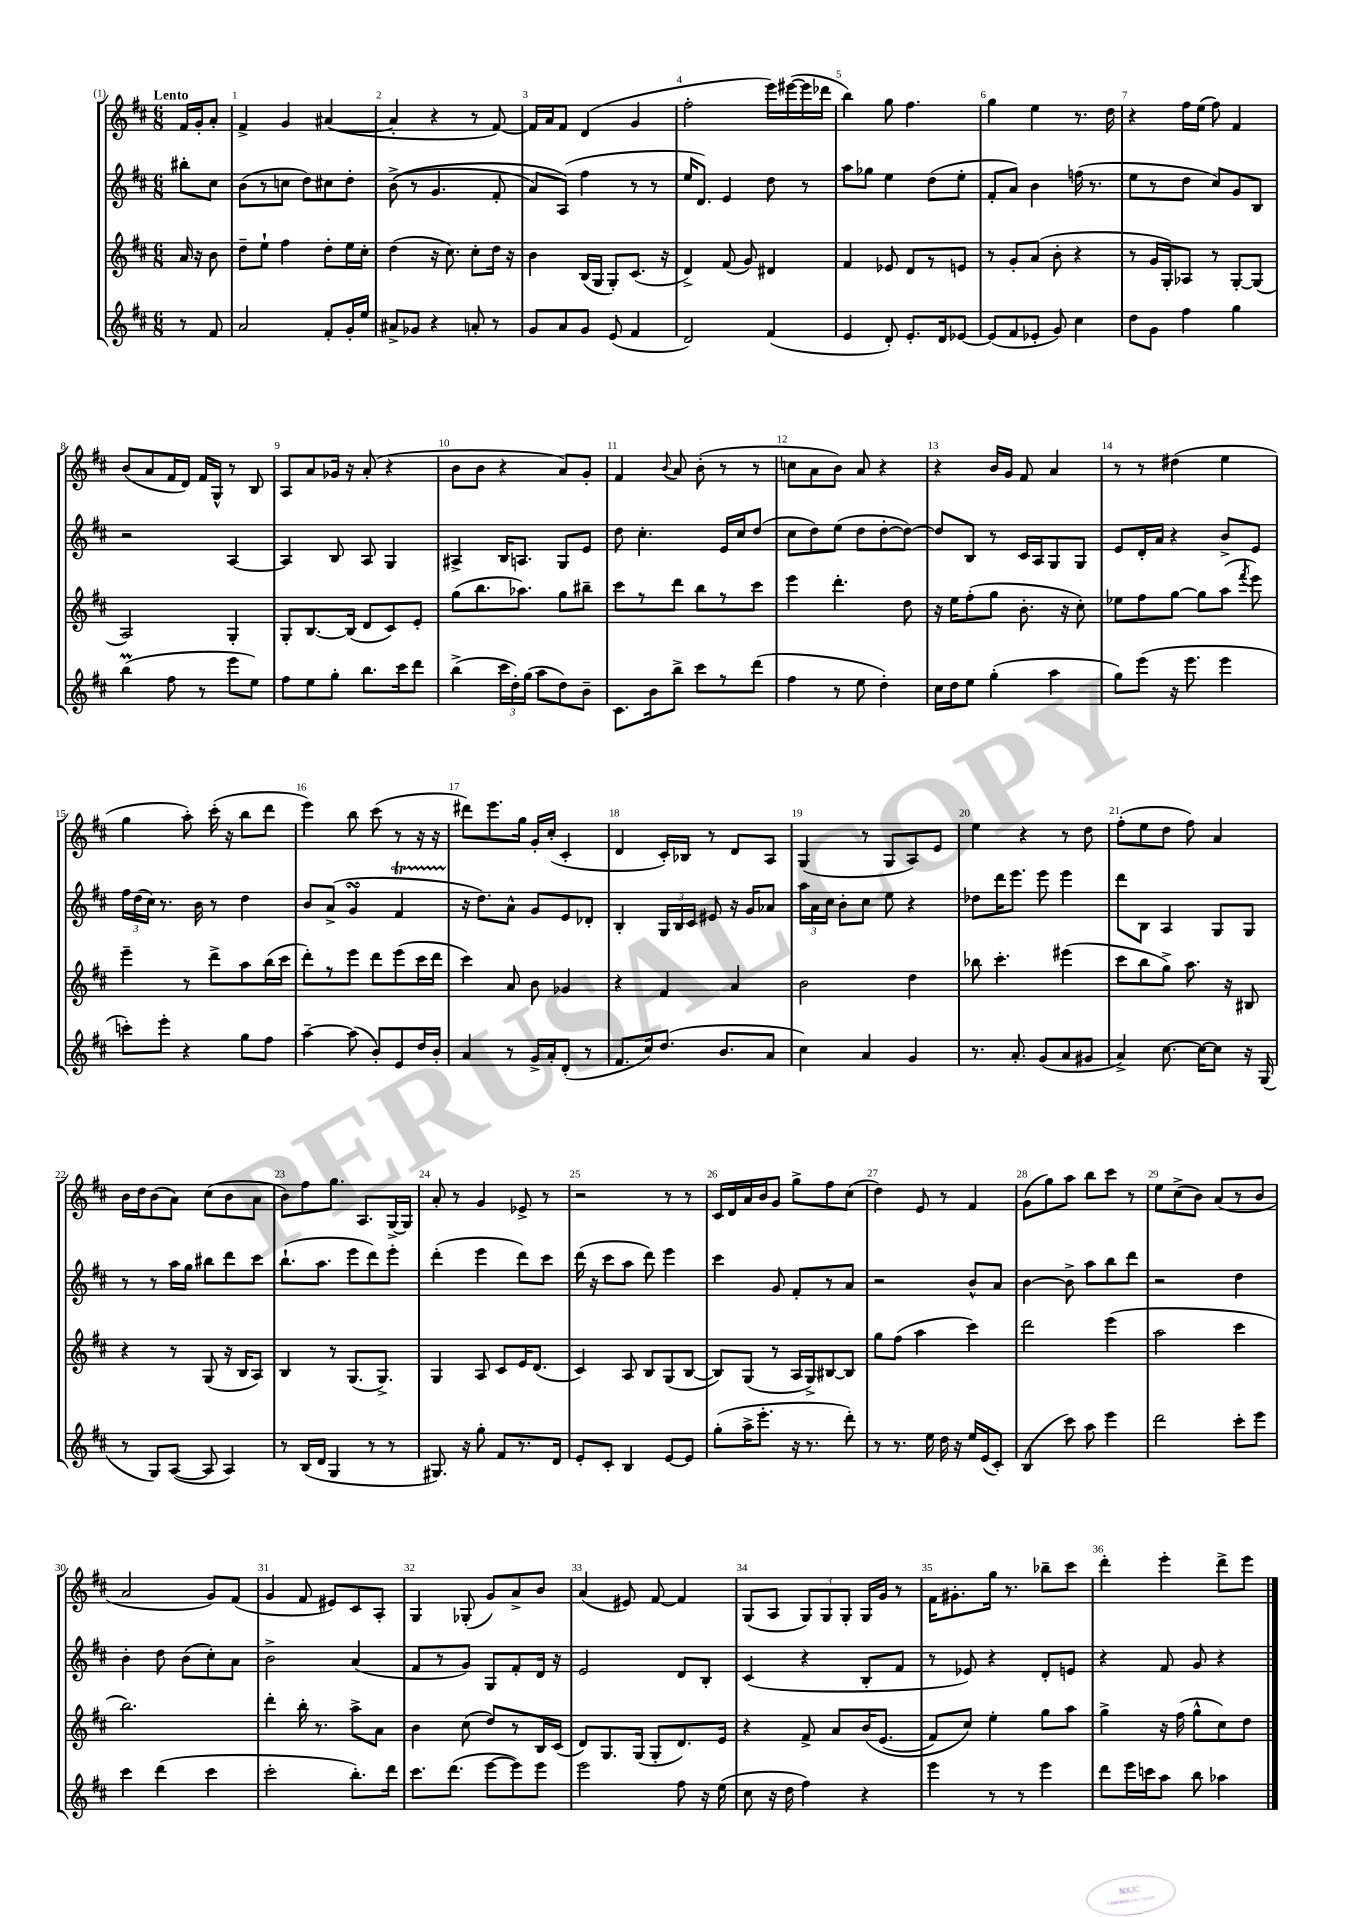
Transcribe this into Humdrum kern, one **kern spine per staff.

**kern	**kern	**kern	**kern
*staff4	*staff3	*staff2	*staff1
*clefG2	*clefG2	*clefG2	*clefG2
*k[f#c#]	*k[f#c#]	*k[f#c#]	*k[f#c#]
*M6/8	*M6/8	*M6/8	*M6/8
8r	16a/	8bb#'\L	16f#/LL
.	16r	.	16g'/J
8f#/	8b\	8cc#\J	8a'/J
=	=	=	=
2a/	8dd~\L	(8b\L	4f#^/
.	8ee`\J	8r	.
.	4ff#\	8cc\J	4g/
.	.	8dd\L)	.
8f#'/L	8dd'\L	8cc#\	([4a#/
16g'/L	16ee\L	8dd'\J	.
16ee/JJ	16cc#'\JJ	.	.
=	=	=	=
8a#^/L	(4dd\	&((8b^\	4a#'/]
8g-/J	.	8r	.
4r	16r	4.g/	4r
.	8.cc#\)	.	.
8a'/	8cc#'\L	.	8r
8r	16dd\Jk	8f#'/	[8f#/)
.	16r	.	.
=	=	=	=
8g/L	4b\	8a/L)	16f#/]LL
.	.	.	16a/J
8a/	.	(8A/J&)	8f#/J
8g/J	(16B/LL	4ff#\	(4d/
.	16G/JJ	.	.
(8e/	8G'/L)	.	.
4f#/	(8.c#/J	8r	4g/
.	.	8r	.
.	16r	.	.
=	=	=	=
2d/)	4d^/)	16ee/LK	2ff#'\
.	.	8.d/J)	.
.	(8f#/	4e/	.
.	8g/)	.	.
(4f#/	4d#/	8dd\	16eee\LL)
.	.	.	([16eee#\
.	.	8r	16eee#\]
.	.	.	16ddd-\JJ
=	=	=	=
4e/	4f#/	8aa\L	4bb\)
.	.	8gg-\J	.
8d'/)	8e-/	4ee\	8gg\
8.e'/L	8d/L	.	4.ff#\
.	8r	(8dd\L	.
16d/k	.	.	.
[8e-/J	8e/J	8ee'\J	.
=	=	=	=
(8e-/]L	8r	8f#'/L	4gg\
8f#/	8g'/L	8a/J)	.
8e-'/J	(8a/J	4b\	4ee\
8g/)	8b'\	.	.
4cc#\	4r	(16ff\	8.r
.	.	8.r	.
.	.	.	16dd\
=	=	=	=
8dd\L	8r	8ee\L	4r
8g\J	16g/LL	8r	.
.	16G'/J)	.	.
4ff#\	8A-/J	8dd\J	16ff#\LL
.	.	.	(16ee\JJ
.	8r	8cc#/L)	8ff#\)
4gg\	[8G'/L	8g/	4f#/
.	(8G/]J	8B/J	.
=	=	=	=
(4bb\	2A/)	2r	(8b/L
.	.	.	8a/
8ff#\	.	.	16f#/L
.	.	.	16d/JJ)
8r	.	.	16f#/LL
.	.	.	16G^^/JJ
8eee\L	4G'/	[4A/	8r
8ee\J)	.	.	8B/
=	=	=	=
8ff#\L	8G'/L	4A/]	8A/L
8ee\	[8.B/	.	8a/
8gg'\J	.	8B/	16g-/Jk
.	(16B/]Jk	.	16r
8.bb\L	8d/L	8A/	(8a'/
.	8c#/)	4G/	4r
16ccc#\k	.	.	.
8ddd\J	8e'/J	.	.
=	=	=	=
(4bb^\	(8gg\L	4A#^/	8b\L
.	8.bb\	.	8b\J
24ccc#\LL	.	16B/LK	4r
24dd'\)	.	.	.
.	8.aa-\J)	8.A/J	.
(24gg\JJ	.	.	.
8aa\L	.	.	.
8dd\)	8gg\L	8G/L	8a/L)
8b~\J	8bb#~\J	8e/J	8g'/J
=	=	=	=
8.c#\L	8ccc#\L	8dd\	4f#/
.	8r	4.cc#'\	.
16b\k	.	.	.
.	.	.	8qqb/
8bb^\J	8ddd\J	.	8a/
8ccc#\L	8bb\L	.	(8b'\
8r	8r	16e/LL	8r
.	.	16cc#/J	.
(8ddd\J	8ccc#\J	(8dd/J	8r
=	=	=	=
4ff#\	4eee\	8cc#\L	8cc\L
.	.	8dd\)	8a\
8r	4.ddd'\	(8ee\J	8b\J)
8ee\	.	8dd\L	8a/
4dd'\)	.	[8dd'\	4r
.	8dd\	8dd\_J)	.
=	=	=	=
16cc#\LL	16r	8dd/]L	4r
16dd\J	16ee\LK	.	.
8ee\J	(8ff#'\	8B/J	.
(4gg'\	8gg\J	8r	16b/LL
.	.	.	16g/JJ
.	8.b'\	16c#/LL	8f#/
.	.	16A/J	.
4aa\	.	8G/	4a/
.	16r	.	.
.	8cc#'\)	8G/J	.
=	=	=	=
8gg\L)	8ee-\L	8e/L	8r
(8eee\J	8ff#\	16d'/L	8r
.	.	16a/JJ	.
16r	[8gg\J	4r	(4dd#\
8.eee\	.	.	.
.	8gg\]L	.	.
4eee\	(8aa\J	8b^/L	4ee\
.	8qfff#/	.	.
.	8eee\)	8e/J	.
=	=	=	=
8ccc'\L)	4eee~\	24ff#\LL	4gg\
.	.	(24dd\	.
.	.	24cc#\JJ)	.
8eee'\J	.	8.r	.
4r	8r	.	8aa'\)
.	.	16b\	.
.	8ddd^\L	8r	(16ccc#'\
.	.	.	16r
8gg\L	8aa\	4dd\	8bb\L
8ff#\J	(16bb\L	.	8ddd\J
.	16ccc#\JJ	.	.
=	=	=	=
[4aa~\	8ddd'\L)	8b/L	4eee\)
.	8r	(8a^/J	.
(8aa\]	8eee\J	4g/	8bb\
8b'/L)	8ddd\L	.	(8ccc#\
8e/	(8eee\	4f#/	8r
16dd/L	16ccc#\L	.	16r
16b'/JJ	16ddd\JJ	.	16r
=	=	=	=
4a/	4ccc#\)	16r	8ddd#\L)
.	.	8.dd\L)	.
.	.	.	8.eee\
8r	8a/	8a^^\J	.
.	.	.	16gg\Jk
16g^/LL	8b\	8g/L	16g'/LL
16a'/J	.	.	(16cc#'/JJ
(8d'/J	4g-/	8e/	4c#'/
8r	.	8d-'/J	.
=	=	=	=
8.f#/L	4r	4B'/	4d/
16cc#/k)	.	.	.
(8.dd/J	4f#/	24G/LL	16c#'/LL)
.	.	24B/	.
.	.	.	16B-/JJ
.	.	24c#/JJ	.
.	.	8e#/	8r
8.b/L	.	.	.
.	4a/	16r	8d/L
.	.	16g/LK	.
8a/J	.	8a-/J	8A/J
=	=	=	=
4cc#\)	2b\	24aa\LL	(4G/
.	.	24a\	.
.	.	24cc#\JJ	.
.	.	8b'\L	.
4a/	.	8cc#\J	8r
.	.	8ee\	8G/L
4g/	4dd\	4r	8A/)
.	.	.	8e/J
=	=	=	=
8.r	8bb-\	8dd-\L	4ee\
.	4.ccc#'\	16ddd\K	.
8.a'/	.	8.eee\J	.
.	.	.	4r
(8g/L	.	8eee\	.
8a/	(4eee#\	4eee\	8r
8g#/J	.	.	8dd\
=	=	=	=
4a^/)	8ccc#\L	8ddd\L	(8ff#'\L
.	8bb\	8B\J	8ee\
[8.cc#\	8gg^\J)	4A/	8dd\J
.	8.aa\	.	8ff#\)
16cc#\_LK	.	.	.
8cc#\]J	.	8G/L	4a/
.	16r	.	.
16r	8B#/	8G/J	.
(16G/	.	.	.
=	=	=	=
8r	4r	8r	16b\LL
.	.	.	16dd\J
8G/L)	.	8r	(8b\
([8A/J	8r	16aa\LL	8a\J)
.	.	16gg\JJ	.
8A/]	(8G/	8bb#\L	(8cc#\L
4A/)	16r	8ddd\	8b\
.	16B/LK	.	.
.	8A/J)	8ccc#\J	8a\J
=	=	=	=
8r	4B/	(8.bb`\L	8b\L)
(16B/LL	.	.	8ff#\
16d/JJ	.	8.aa\J	.
4G/	8r	.	8.gg\J
.	(8.G/L	8eee\L	.
.	.	.	8.A/L
8r	.	8ddd\)	.
.	8.G^/J)	.	.
8r	.	8eee'\J	[16G^/L
.	.	.	16G/]JJ
=	=	=	=
8.G#/)	4G/	(4ddd'\	8a'/
.	.	.	8r
16r	.	.	.
8gg'\	8A/	4eee\	4g/
8f#/L	8c#/L	.	.
8.r	16e/K	8ddd\L)	8e-^/
.	(8.d/J	.	.
.	.	8ccc#\J	8r
16d/Jk	.	.	.
=	=	=	=
8e'/L	4c#/)	(16ddd\	2r
.	.	16r	.
8c#'/J	.	8ccc#\L	.
4B/	8A/	8aa\J	.
.	8B/L	8ddd\)	.
[8e/L	(8G/	4eee\	8r
8e/]J	[8B/J	.	8r
=	=	=	=
(8gg'\L	8B/]L)	4ccc#\	16c#/LL
.	.	.	16d/
16aa^\K	(8G/J	.	16a/
8.eee'\J	.	.	16b/J
.	8r	8g/	8g/J
16r	16A/LL	8f#'/L	8gg^\L
8.r	16G^/J)	.	.
.	[8B#/	8r	8ff#\
8ddd'\)	8B#/]J	8a/J	(8cc#\J
=	=	=	=
8r	8gg\L	2r	4dd\)
8.r	(8ff#\J	.	.
.	4aa\	.	8e/
16ee\	.	.	.
16dd\	.	.	8r
16r	.	.	.
16ee/LL	4ccc#\)	8b^^/L	4f#/
(16e/J	.	.	.
8c#'/J)	.	8a/J	.
=	=	=	=
(4B/	2ddd\	[4b\	(8g\L
.	.	.	8gg\)
8ccc#\)	.	8b^\]	8aa\J
8aa\	.	8aa\L	8bb\L
4eee\	(4eee\	8bb\	8ccc#\J
.	.	8ddd\J	8r
=	=	=	=
2ddd\	2aa\	2r	8ee\L
.	.	.	(8cc#^\
.	.	.	8b\J)
.	.	.	(8a/L
8ccc#'\L	4ccc#\	4dd\	8r
8eee\J	.	.	8b/J
=	=	=	=
4ccc#\	2.bb\)	4b'\	2a/
(4ddd\	.	8dd\	.
.	.	(8b\L	.
4ccc#\	.	8cc#'\)	8g/L)
.	.	8a\J	(8f#/J
=	=	=	=
2ccc#'\	4ddd'\	2b^\	4g/
.	16bb'\	.	8f#/
.	8.r	.	.
.	.	.	8e#/L)
8.bb'\L)	8aa^\L	(4a/	8c#/
.	8a\J	.	8A'/J
16ddd\Jk	.	.	.
=	=	=	=
8.ccc#\L	4b\	8f#/L	4G/
.	.	8r	.
(8.ddd\J	.	.	.
.	(8cc#\	8g/J)	(8G-'/
[8eee\L	8dd/L)	8G/L	8g/L)
8eee\])	8r	8f#'/	8a^/
8eee\J	16B/L	16d/Jk	8b/J
.	(16c#/JJ	16r	.
=	=	=	=
2eee\	8d/L)	2e/	(4a/
.	8.G/	.	.
.	.	.	8e#/)
.	(16G/Jk	.	.
.	8G'/L	.	[8f#/
8ff#\	8.d/)	8d/L	4f#/]
16r	.	8B'/J	.
(16ee\	16e/Jk	.	.
=	=	=	=
8cc#\	4r	(4c#/	(8G/L
16r	.	.	8A/J
16dd\	.	.	.
4ff#\)	8f#^/	4r	12G/L)
.	.	.	12G/
.	8a/L	.	.
.	.	.	12G'/J
4r	&(16b/K	8B'/L	16G/LL
.	(8.e/J	.	16g/JJ
.	.	8f#/J	8r
=	=	=	=
4eee\	8f#/L)	8r	16f#\LK
.	.	.	8.g#'\
.	8cc#/J&)	8e-/)	.
8r	4ee'\	4r	16gg\Jk
.	.	.	8.r
8r	.	.	.
4eee\	8gg\L	8d'/L	8bb-~\L
.	8aa\J	8e/J	8ccc#\J
=	=	=	=
8ddd\L	4gg^\	4r	4ddd'\
16eee\L	.	.	.
16ccc\J	.	.	.
8aa\J	16r	8f#/	4eee'\
.	(16ff#\	.	.
8bb\	8gg^^\L	8g/	.
4aa-\	8cc#\)	4r	8ddd^\L
.	8dd\J	.	8eee\J
==	==	==	==
*-	*-	*-	*-
